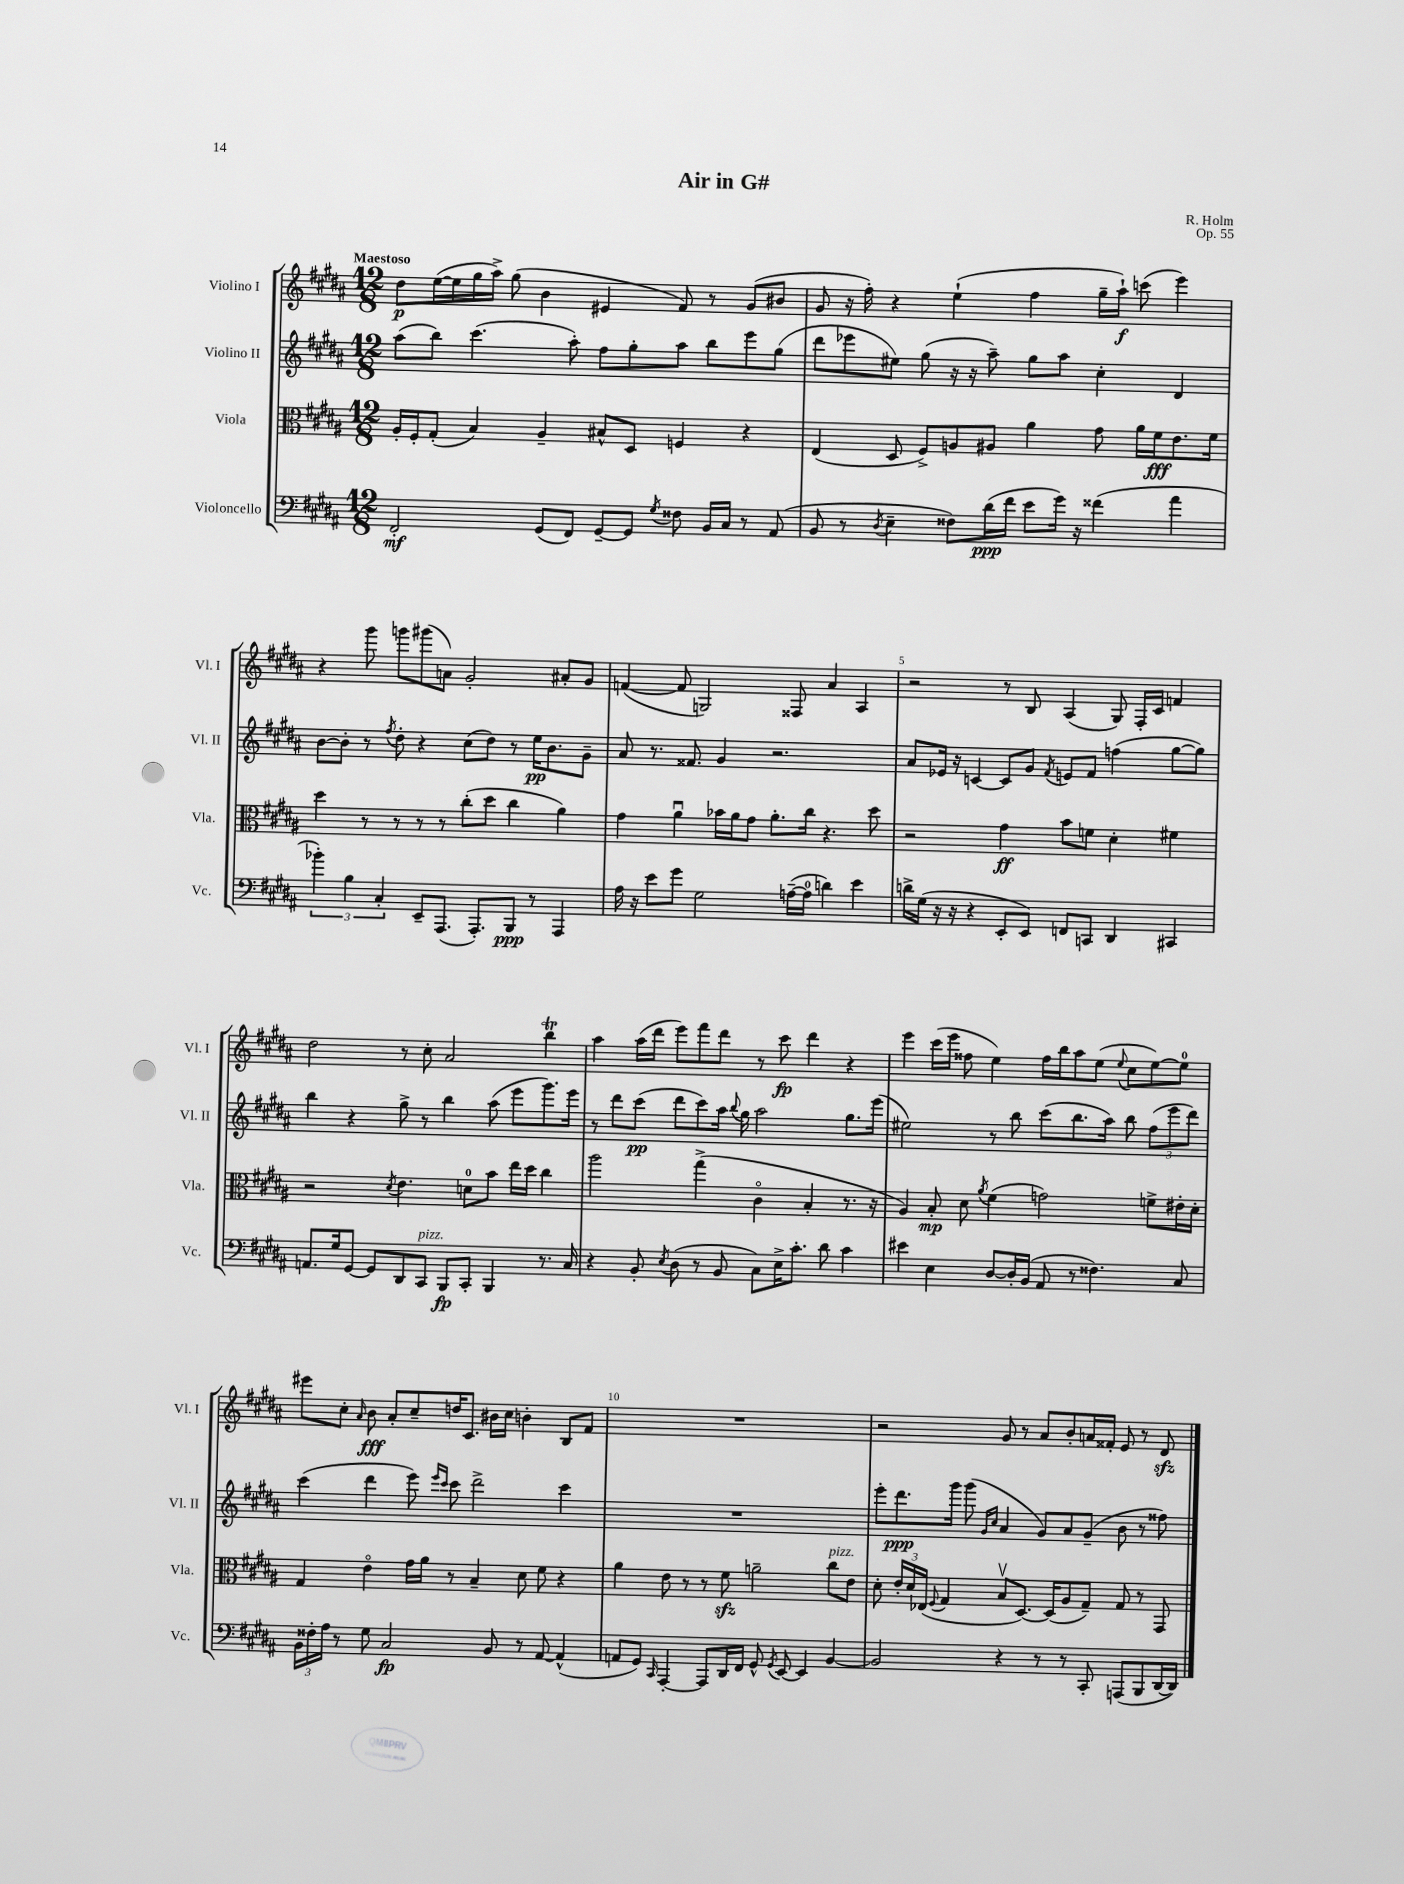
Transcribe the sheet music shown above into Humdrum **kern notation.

**kern	**dynam	**kern	**dynam	**kern	**dynam	**kern	**dynam
*part4	*part4	*part3	*part3	*part2	*part2	*part1	*part1
*staff4	*staff4	*staff3	*staff3	*staff2	*staff2	*staff1	*staff1
*I"Violoncello	*	*I"Viola	*	*I"Violino II	*	*I"Violino I	*
*I'Vc.	*	*I'Vla.	*	*I'Vl. II	*	*I'Vl. I	*
*clefF4	*	*clefC3	*	*clefG2	*	*clefG2	*
*k[f#c#g#d#a#]	*	*k[f#c#g#d#a#]	*	*k[f#c#g#d#a#]	*	*k[f#c#g#d#a#]	*
*M12/8	*	*M12/8	*	*M12/8	*	*M12/8	*
=1	=1	=1	=1	=1	=1	=1	=1
!	!	!	!	!	!	!LO:TX:a:B:t=Maestoso	!
2FF#'/	mf	16A#'/LL	.	(8aa#\L	.	8dd#\L	p
.	.	16F#'/J	.	.	.	.	.
.	.	(8G#'/J	.	8bb\J)	.	([16ee\L	.
.	.	.	.	.	.	16ee\]	.
.	.	4B/)	.	(4.ccc#\	.	16gg#\	.
.	.	.	.	.	.	16aa#^\JJ)	.
.	.	.	.	.	.	(8gg#\	.
(8GG#/L	.	4A#~/	.	.	.	4b\	.
8FF#/J)	.	.	.	8aa#'\)	.	.	.
[8GG#~/L	.	8B#X^^/L	.	8ff#\L	.	4e#X/	.
8GG#/J]	.	8D#/J	.	8gg#'\	.	.	.
8qG#/	.	.	.	.	.	.	.
8F##X\	.	4Fn/	.	8aa#\J	.	8f#/)	.
16BB/LL	.	.	.	8bb\L	.	8r	.
16C#/JJ	.	.	.	.	.	.	.
8r	.	4r	.	8eee\	.	(8g#/L	.
(8AA#/	.	.	.	(8gg#\J	.	8b#X/J	.
=2	=2	=2	=2	=2	=2	=2	=2
8BB/	.	(4E/	.	8ddd#\L	.	8g#/	.
8r	.	.	.	8eee-X\	.	16r	.
.	.	.	.	.	.	16ff#'\)	.
8qD#/	.	.	.	.	.	.	.
4E~\	.	8D#/	.	8ee#X\J)	.	4r	.
.	.	8F#^/L)	.	(8gg#\	.	.	.
8F##X\L)	.	8An/	.	16r	.	(4ee`\	.
.	.	.	.	16r	.	.	.
(16d#\L	ppp	8A#X/J	.	8aa#~\)	.	.	.
16f#\JJ	.	.	.	.	.	.	.
8e\L	.	4a#\	.	8gg#\L	.	4ff#\	.
16g#\Jk)	.	.	.	8aa#\J	.	.	.
16r	.	.	.	.	.	.	.
(4f##X\	.	8g#\	.	4cc#'\	.	16gg#~\LL	.
.	.	.	.	.	.	16aa#`\JJ)	f
.	.	16a#\LL	.	.	.	(8cccn\	.
.	.	16f#\J	fff	.	.	.	.
4a#\	.	8.e\	.	4d#/	.	4eee\)	.
.	.	16f#\Jk	.	.	.	.	.
!!LO:LB:g=z
=3	=3	=3	=3	=3	=3	=3	=3
6b-X'\)	.	4dd#\	.	[8b\L	.	4r	.
.	.	.	.	8b'\J]	.	.	.
6B\	.	.	.	.	.	.	.
.	.	8r	.	8r	.	8ggg#\	.
6C#'/	.	.	.	.	.	.	.
.	.	.	.	8qff#/	.	.	.
.	.	8r	.	8dd#'\	.	8gggn\L	.
8EE~/L	.	8r	.	4r	.	(8ggg#X\	.
(8.AAA#/J	.	8r	.	.	.	8an\J)	.
.	.	(8cc#'\L	.	(8cc#\L	.	2g#'/	.
8.AAA#'/L)	.	.	.	.	.	.	.
.	.	8dd#\J	.	8dd#\J)	.	.	.
8BBB/J	ppp	4cc#\	.	8r	.	.	.
8r	.	.	.	16ee\KL	pp	.	.
.	.	.	.	8.b\	.	.	.
4AAA#/	.	4a#\)	.	.	.	8a#X'/L	.
.	.	.	.	8g#~\J	.	8g#/J	.
=4	=4	=4	=4	=4	=4	=4	=4
16A#\	.	4g#\	.	8a#/	.	([4fn/	.
16r	.	.	.	.	.	.	.
8e\L	.	.	.	8.r	.	.	.
8g#\J	.	4a#u\	.	.	.	8f/]	.
.	.	.	.	8.f##X/	.	.	.
2G#\	.	.	.	.	.	2Gn/)	.
.	.	16b-X\LL	.	4g#/	.	.	.
.	.	16a#\J	.	.	.	.	.
.	.	8g#\J	.	.	.	.	.
.	.	8.a#'\L	.	2.r	.	.	.
([16An~\LL	.	.	.	.	.	8F##X/	.
16A\JJ]	.	16cc#\Jk	.	.	.	.	.
4dn\)	.	4.r	.	.	.	4a#/	.
4e\	.	.	.	.	.	4A#/	.
.	.	8dd#\	.	.	.	.	.
=5	=5	=5	=5	=5	=5	=5	=5
16dn^\LL	.	2r	.	8a#/L	.	2r	.
(16G#\JJ	.	.	.	.	.	.	.
16r	.	.	.	16e-X/Jk	.	.	.
16r	.	.	.	16r	.	.	.
4r	.	.	.	[4cn/	.	.	.
8EE'/L	.	4g#\	ff	8c/L]	.	8r	.
8EE/J)	.	.	.	8g#/J	.	8B/	.
.	.	.	.	8qf#/	.	.	.
8FFn/L	.	8b\L	.	8en/L	.	(4A#/	.
8CCn/J	.	8fn\J	.	8f#/J	.	.	.
4DD#/	.	4d#'\	.	(4ffn\	.	8G#/)	.
.	.	.	.	.	.	16F#'/LL	.
.	.	.	.	.	.	16c#/JJ	.
4CC#X/	.	4f#X\	.	[8gg#\L	.	4fn/	.
.	.	.	.	8gg#\J])	.	.	.
!!LO:LB:g=z
=6	=6	=6	=6	=6	=6	=6	=6
8.AAn/L	.	2r	.	4bb\	.	2dd#\	.
16G#/k	.	.	.	.	.	.	.
[8GG#/J	.	.	.	4r	.	.	.
8GG#/L]	.	.	.	.	.	.	.
.	.	8qd#/	.	.	.	.	.
8DD#/	.	4.e\	.	8gg#^\	.	8r	.
!LO:TX:a:i:t=pizz.	!	!	!	!	!	!	!
8CC#/J	.	.	.	8r	.	8cc#'\	.
8BBB/L	fp	.	.	4bb\	.	2a#/	.
8CC#'/J	.	8dn\L	.	.	.	.	.
4BBB/	.	8b\J	.	(8aa#\	.	.	.
.	.	16ee\LL	.	8eee\L	.	.	.
.	.	16dd#\JJ	.	.	.	.	.
8.r	.	4cc#\	.	8.ggg#\)	.	4bbT\	.
16C#/	.	.	.	16eee\Jk	.	.	.
=7	=7	=7	=7	=7	=7	=7	=7
4r	.	2aa#\	.	8r	.	4aa#\	.
.	.	.	.	8ddd#\L	.	.	.
8BB'/	.	.	.	(8ccc#\J	pp	(16aa#\LL	.
.	.	.	.	.	.	16ddd#\JJ	.
8qE/	.	.	.	.	.	.	.
(8D#\	.	.	.	8ddd#\L	.	8eee\L)	.
8r	.	(4gg#^\	.	8ccc#\)	.	8fff#\	.
8BB/	.	.	.	16aa#\Jk	.	8ddd#\J	.
.	.	.	.	8qqbb/	.	.	.
.	.	.	.	16gg#\	.	.	.
8C#\L)	.	4c#\	.	2aa#\	.	8r	.
16E^\K	.	.	.	.	.	8ccc#\	fp
8.c#'\J	.	.	.	.	.	.	.
.	.	4B'/	.	.	.	4ddd#\	.
8d#\	.	.	.	.	.	.	.
4c#\	.	8.r	.	8.gg#\L	.	4r	.
.	.	16r	.	(16eee\Jk	.	.	.
=8	=8	=8	=8	=8	=8	=8	=8
4e#X\	.	4A#/)	.	2ee#X\)	.	4eee\	.
4E\	.	8B'/	mp	.	.	(16ccc#\LL	.
.	.	.	.	.	.	16eee\JJ	.
.	.	8d#\	.	.	.	8ff##X\	.
.	.	8qa#/	.	.	.	.	.
[8D#/L	.	(4f#\	.	8r	.	4ee\)	.
16D#'/L]	.	.	.	8bb\	.	.	.
(16BB/JJ	.	.	.	.	.	.	.
8AA#/	.	2gn\)	.	(8ccc#\L	.	16ff##\LL	.
.	.	.	.	.	.	16bb\J	.
8r	.	.	.	8.bb\	.	8aa#\	.
4.F##X\)	.	.	.	.	.	(8ee\J	.
.	.	.	.	16aa#\Jk)	.	.	.
.	.	.	.	.	.	8qqee/	.
.	.	.	.	8bb\	.	8cc#\L	.
.	.	8fn^\L	.	(12ff#\L	.	[8ee\)	.
.	.	.	.	12eee\	.	.	.
8C#/	.	16e#X'\L	.	.	.	8ee\J]	.
.	.	.	.	12ddd#\J)	.	.	.
.	.	16d#'\JJ	.	.	.	.	.
!!LO:LB:g=z
=9	=9	=9	=9	=9	=9	=9	=9
24BB\LL	.	4G#/	.	(4ccc#\	.	8eee#X\L	.
24F##X'\	.	.	.	.	.	.	.
24A#\JJ	.	.	.	.	.	.	.
8r	.	.	.	.	.	8cc#'\J	.
.	.	.	.	.	.	16qqa#/	.
8G#\	.	4e\	.	4ddd#\	.	8b\	fff
2C#/	fp	.	.	.	.	8a#'/L	.
.	.	16g#\LL	.	8eee\)	.	8cc#~/	.
.	.	16a#\JJ	.	.	.	.	.
.	.	.	.	16qqeee/LL	.	.	.
.	.	.	.	16qqccc#/JJ	.	.	.
.	.	8r	.	8ccc#\	.	16ddn/K	.
.	.	.	.	.	.	8.c#/J	.
.	.	4B~/	.	2ddd#^\	.	.	.
8BB/	.	.	.	.	.	16b#X\LL	.
.	.	.	.	.	.	16cc#\JJ	.
8r	.	8d#\	.	.	.	4bn'\	.
[8AA#/	.	8f#\	.	.	.	.	.
(4AA#^^/]	.	4r	.	4ccc#\	.	8B/L	.
.	.	.	.	.	.	8f#/J	.
=10	=10	=10	=10	=10	=10	=10	=10
8AAn/L	.	4a#\	.	1.r	.	1.r	.
8GG#/J)	.	.	.	.	.	.	.
16qqCC#/	.	.	.	.	.	.	.
[4AAA#'/	.	8e\	.	.	.	.	.
.	.	8r	.	.	.	.	.
8AAA#/L]	.	8r	.	.	.	.	.
16DD#/L	.	8f#zz\	.	.	.	.	.
16FF#/JJ	.	.	.	.	.	.	.
8GG#^^/	.	2an~\	.	.	.	.	.
8qGG#/	.	.	.	.	.	.	.
[8EE/	.	.	.	.	.	.	.
4EE/]	.	.	.	.	.	.	.
!	!	!LO:TX:a:i:t=pizz.	!	!	!	!	!
[4BB/	.	8cc#\L	.	.	.	.	.
.	.	8e\J	.	.	.	.	.
=11	=11	=11	=11	=11	=11	=11	=11
2BB/]	.	8d#'\	.	8eee'\L	.	2r	.
.	.	24e'/LL	.	8.ddd#\	ppp	.	.
.	.	24d#/	.	.	.	.	.
.	.	(24E-X/JJ	.	.	.	.	.
.	.	8qqF#/	.	.	.	.	.
.	.	4G#/	.	.	.	.	.
.	.	.	.	16ggg#\Jk	.	.	.
.	.	.	.	(8ggg#\	.	.	.
.	.	.	.	16qqg#/LL	.	.	.
.	.	.	.	16qqcc#/JJ	.	.	.
4r	.	8Bv/L	.	4a#/	.	8g#/	.
.	.	[8.D#/J)	.	.	.	8r	.
8r	.	.	.	8g#/L)	.	8a#/L	.
.	.	(16D#/KL]	.	.	.	.	.
8r	.	8A#/	.	8a#/	.	8b'/	.
8CC#'/	.	8G#~/J)	.	(8g#~/J	.	16an/L	.
.	.	.	.	.	.	16f##X'/JJ	.
(8AAAn/L	.	8G#/	.	8b\	.	8e/	.
8BBB/	.	8r	.	8r	.	8r	.
[16DD#/L	.	8GG#/	.	8ff##X\)	.	8d#zz/	.
16DD#/JJ])	.	.	.	.	.	.	.
==	==	==	==	==	==	==	==
*-	*-	*-	*-	*-	*-	*-	*-
